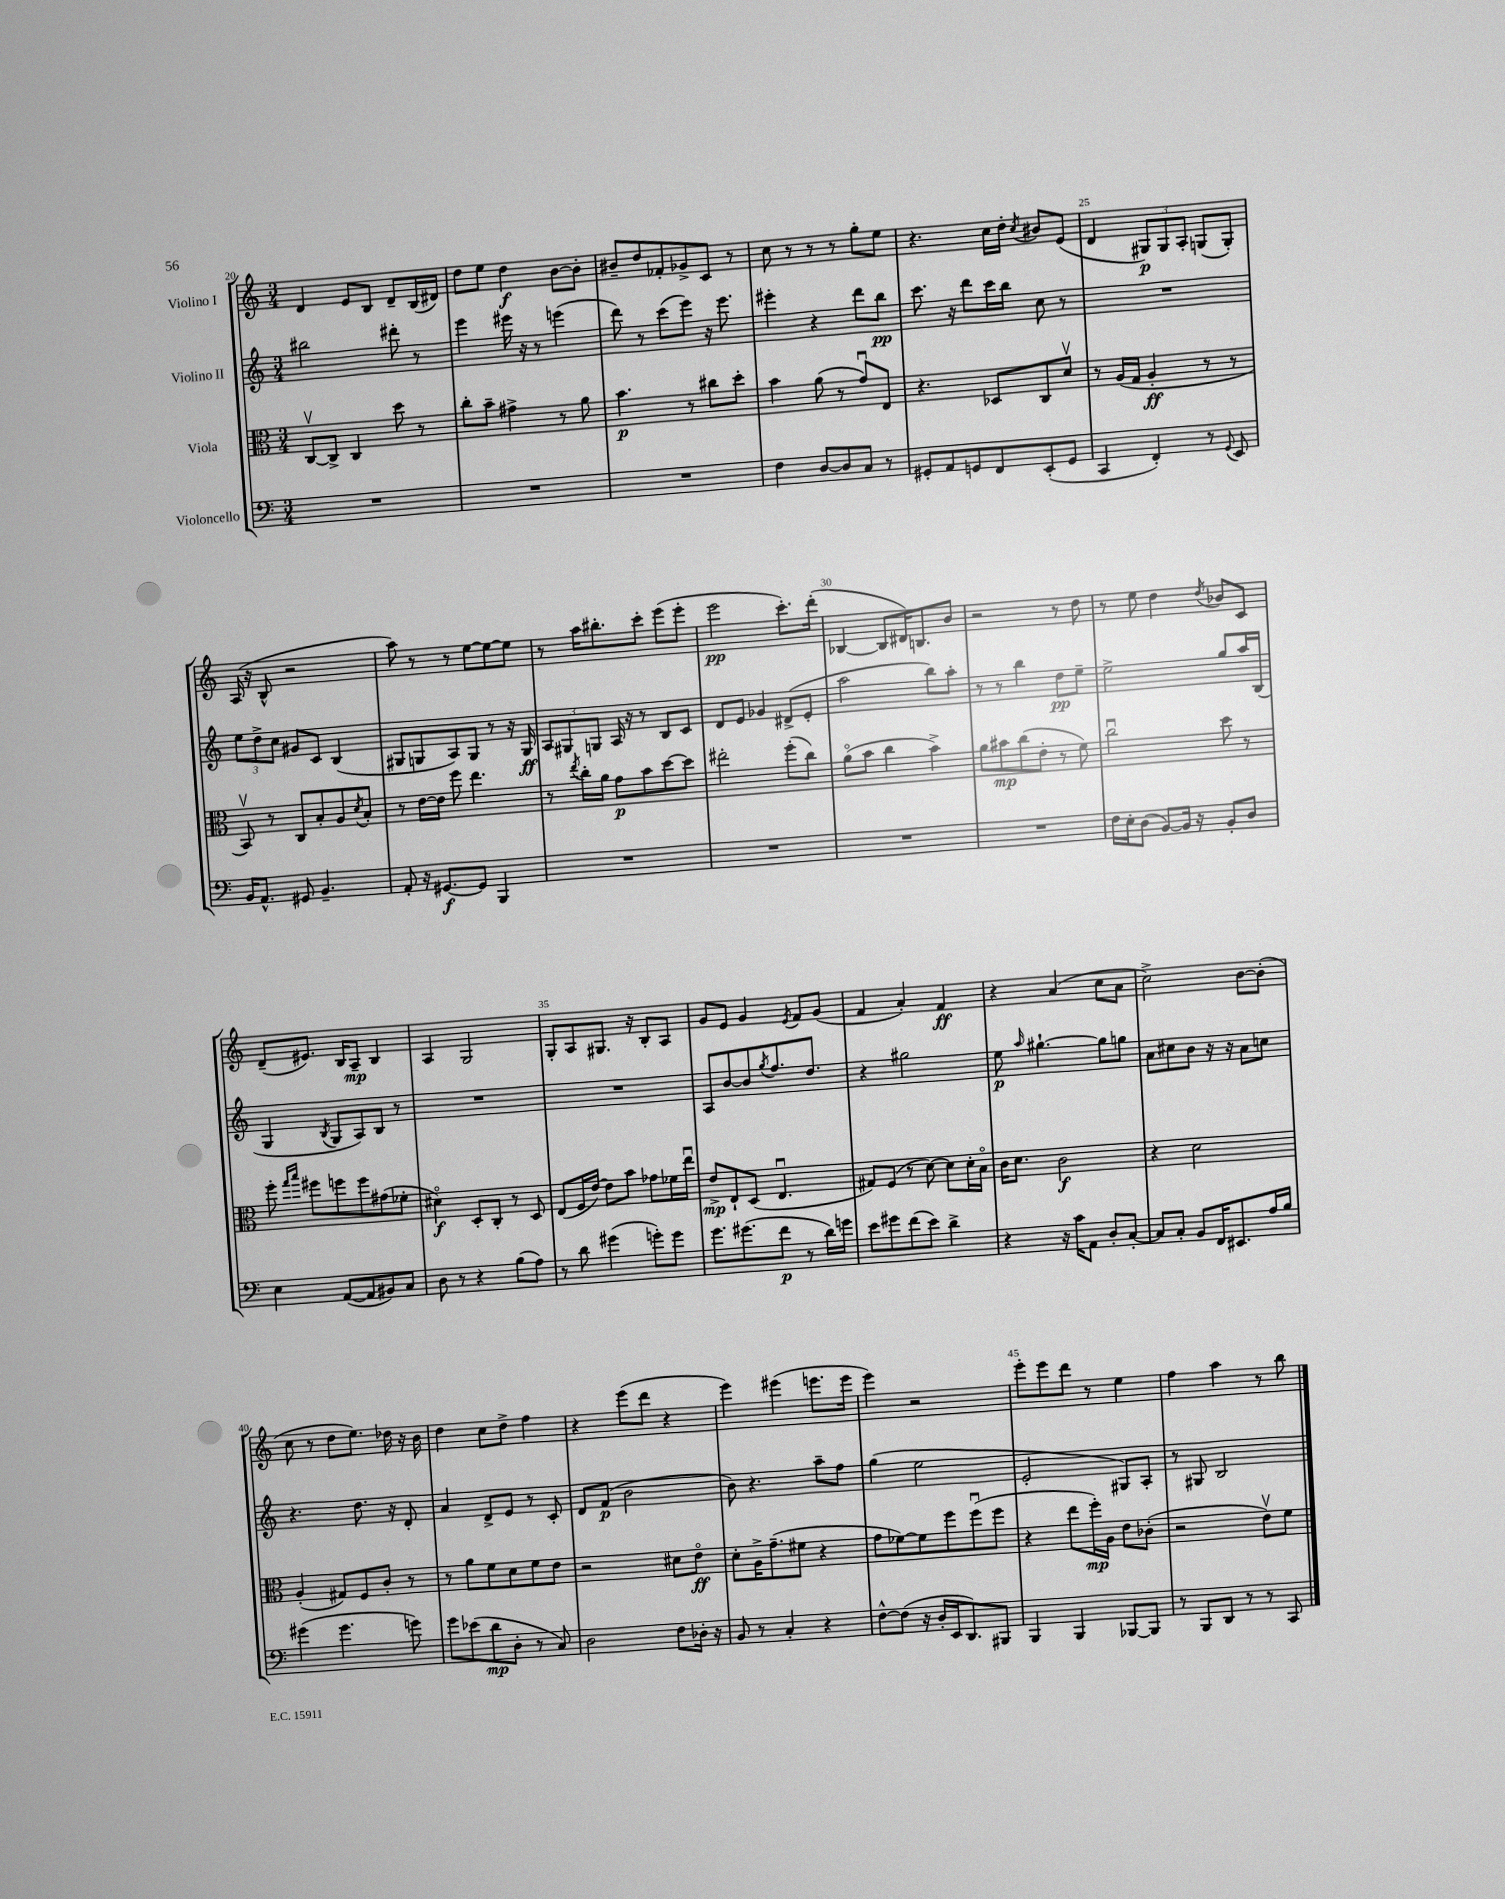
<<
\new StaffGroup <<
\new Staff = "s0" \with { instrumentName = "Violino I" } {
    \clef treble \key c \major \numericTimeSignature \time 3/4
    d'4 e'8 b8 d'8-- b16( dis'16) |
    d''8 e''8 d''4\f b'8~ b'8-. |
    bis'8-- d''8 fes'8-. ges'8-> c'8 r8 |
    c''8 r8 r8 r8 g''8-. e''8 |
    r4. c''16 d''16-. \acciaccatura { c''8 } bis'8 e'8( |
    d'4 \tuplet 3/2 { gis8\p) gis8 a8-. } g8( g8-.) |
    a16( r16 b8-^ r2 |
    a''8) r8 r8 e''8~ e''8~ e''8 |
    r8 a''16 bis''8.-. c'''8-. e'''8( e'''8-. |
    e'''2\pp c'''8.-.) d'''16-.( |
    bes4~ bes8 dis'16) b8. b'8 |
    r2 r8 d''8 |
    r8 e''8 d''4 \acciaccatura { d''8 } bes'8 c'8 |
    d'8--( eis'8.) b16 a8--\mp b4 |
    a4 g2 |
    g8-. a8 gis8. r16 b8-. a8 |
    g'8 e'8 g'4 \acciaccatura { e'8 } f'8 g'8( |
    f'4 a'4-.) f'4\ff |
    r4 a'4( c''8 a'8 |
    c''2->) b'8~ b'8-.( |
    c''8 r8 d''8 e''8.) des''16 r16 b'16 |
    d''4 c''8 d''8-> f''4 |
    r4 e'''8( d'''8 r4 |
    e'''4) eis'''4( e'''8. e'''16 |
    e'''4) r2 |
    e'''8-. e'''8 d'''8 r8 e''4 |
    f''4 a''4 r8 b''8 \bar "|." |
}
\new Staff = "s1" \with { instrumentName = "Violino II" } {
    \clef treble \key c \major \numericTimeSignature \time 3/4
    bis''2 dis'''8-. r8 |
    e'''4 eis'''16 r16 r8 e'''4( |
    d'''8) r8 c'''8( e'''8) r16 e'''8. |
    eis'''4-. r4 d'''8 b''8\pp |
    c'''8. r16 d'''8 c'''16 b''16 c''8 r8 |
    R2. |
    \tuplet 3/2 { e''8 d''8-> c''8 } gis'8 c'8 b4( |
    gis8 g8 a8) g8 r8 r16 g16\ff |
    \tuplet 3/2 { a8 gis8 g8 } a16 r16 r8 b8 c'8 |
    d'8 e'8 ges'4 dis'8->( e'8-. |
    a''2 b''8) a''8-. |
    r8 r8 b''4 d''8\pp e''8-- |
    e''2-> g''8 a''16 b16( |
    g4 \acciaccatura { b8 } g8 a8) b8 r8 |
    R2. |
    R2. |
    a8 b'8~ b'8 \acciaccatura { g''8 } f''8. d''8. |
    r4 gis''2 |
    e''8\p \grace { a''16 } gis''4.~-! gis''8 g''8 |
    a'8 cis''8 b'8 r16 r16 a'8 c''8 |
    r4. d''8. r16 d'8-. |
    a'4 d'8-> e'8 r8 c'8-. |
    d'8 f'8\p( b'2 |
    b'8) r4. a''8-- f''8 |
    g''4( e''2 |
    e'2-. gis8) a8-. |
    r8 gis8 b2 \bar "|." |
}
\new Staff = "s2" \with { instrumentName = "Viola" } {
    \clef alto \key c \major \numericTimeSignature \time 3/4
    c8~\upbow c8-> c4 d''8 r8 |
    c''8-. b'8-- gis'4-> r8 a'8 |
    b'4.\p r8 cis''8 d''8-. |
    b'4 a'8( r8 g'8\downbow) e8 |
    r4. des8 c8 d'8\upbow |
    r8 a16( g16 a4-.\ff r8 r8 |
    b,8\upbow) r8 c8 b8-. a8 \acciaccatura { d'8 } b8-. |
    r8 e'16~ e'16 f''8 e''4. |
    r8 \acciaccatura { e''8 } c''16-. a'16 g'8\p b'8 d''8~ d''8 |
    eis''2-. f''8-.( c''8) |
    a'8\flageolet( b'8 c''4 b'4->) |
    a'8 bis'8\mp c''8( e'8-. r8 f'8) |
    c''2\downbow d''8 r8 |
    f''8-. \grace { g''16 b''16 } fis''8 f''8 f''8 gis'8( fes'8-. |
    dis'4\flageolet\f) d8-. c8-. r8 d8 |
    e8( f16 e'16~) e'8 b'8 ges'8 fes'16 e''16\downbow |
    e'8->\mp e8-! d8( e4.\downbow |
    gis8) f8( r8 d'8~) d'8 d'16-. b16\flageolet |
    c'16 d'8. c'2\f |
    r4 d'2 |
    a4-.( gis8) f8 c'8-. r8 |
    r8 a'8 f'8 d'8 f'8 e'8 |
    r2 dis'8 e'8\flageolet\ff |
    d'8-. a16-> g'8.--( fis'8 r4 |
    g'8 fes'8~) fes'8 f''8 f''8\downbow( f''8 |
    r4 e''8 f''16-.\mp) a16 e'8 ces'8-.( |
    r2 e'8\upbow) f'8 \bar "|." |
}
\new Staff = "s3" \with { instrumentName = "Violoncello" } {
    \clef bass \key c \major \numericTimeSignature \time 3/4
    R2. |
    R2. |
    R2. |
    f4 d8~ d8 c8 r8 |
    gis,8-. a,8 g,8 f,8 e,8-.( g,8 |
    c,4 f,4-.) r8 \appoggiatura { g,8 } e,8 |
    b,16 a,8.-^ gis,8 b,4.-- |
    a,8-. r16 gis,8.~\f gis,8 b,,4 |
    R2. |
    R2. |
    R2. |
    R2. |
    f16 e16-. d8( b,8~) b,16 r16 b,8-. d8 |
    e4 a,8~( a,8 bis,8) c8 |
    d8 r8 r4 b8( a8) |
    r8 d'8 gis'4( g'8-.) g'8 |
    g'8. gis'8.( f'8\p r8 d'16) g'16 |
    e'8 gis'8 f'8( e'8) d'4-> |
    r4 r16 c'16 a,8 d8-. c8~-. |
    c8 c8-. b,8 f,16 eis,8. a16 b16 |
    gis'4( gis'4. g'8) |
    g'8 ees'8( d'8\mp d8-. r8 c8) |
    d2 f8 des16-. r16 |
    b,8 r8 c4-. r4 |
    f8~-^ f8( r16 d16-. e,16 d,8.) bis,,8 |
    b,,4 b,,4 bes,,8~ bes,,8 |
    r8 b,,8 d,8 r8 r8 c,8 \bar "|." |
}
>>
>>
\layout { \context { \Score currentBarNumber = #20 \override BarNumber.break-visibility = ##(#f #t #t) barNumberVisibility = #(every-nth-bar-number-visible 5) } }
